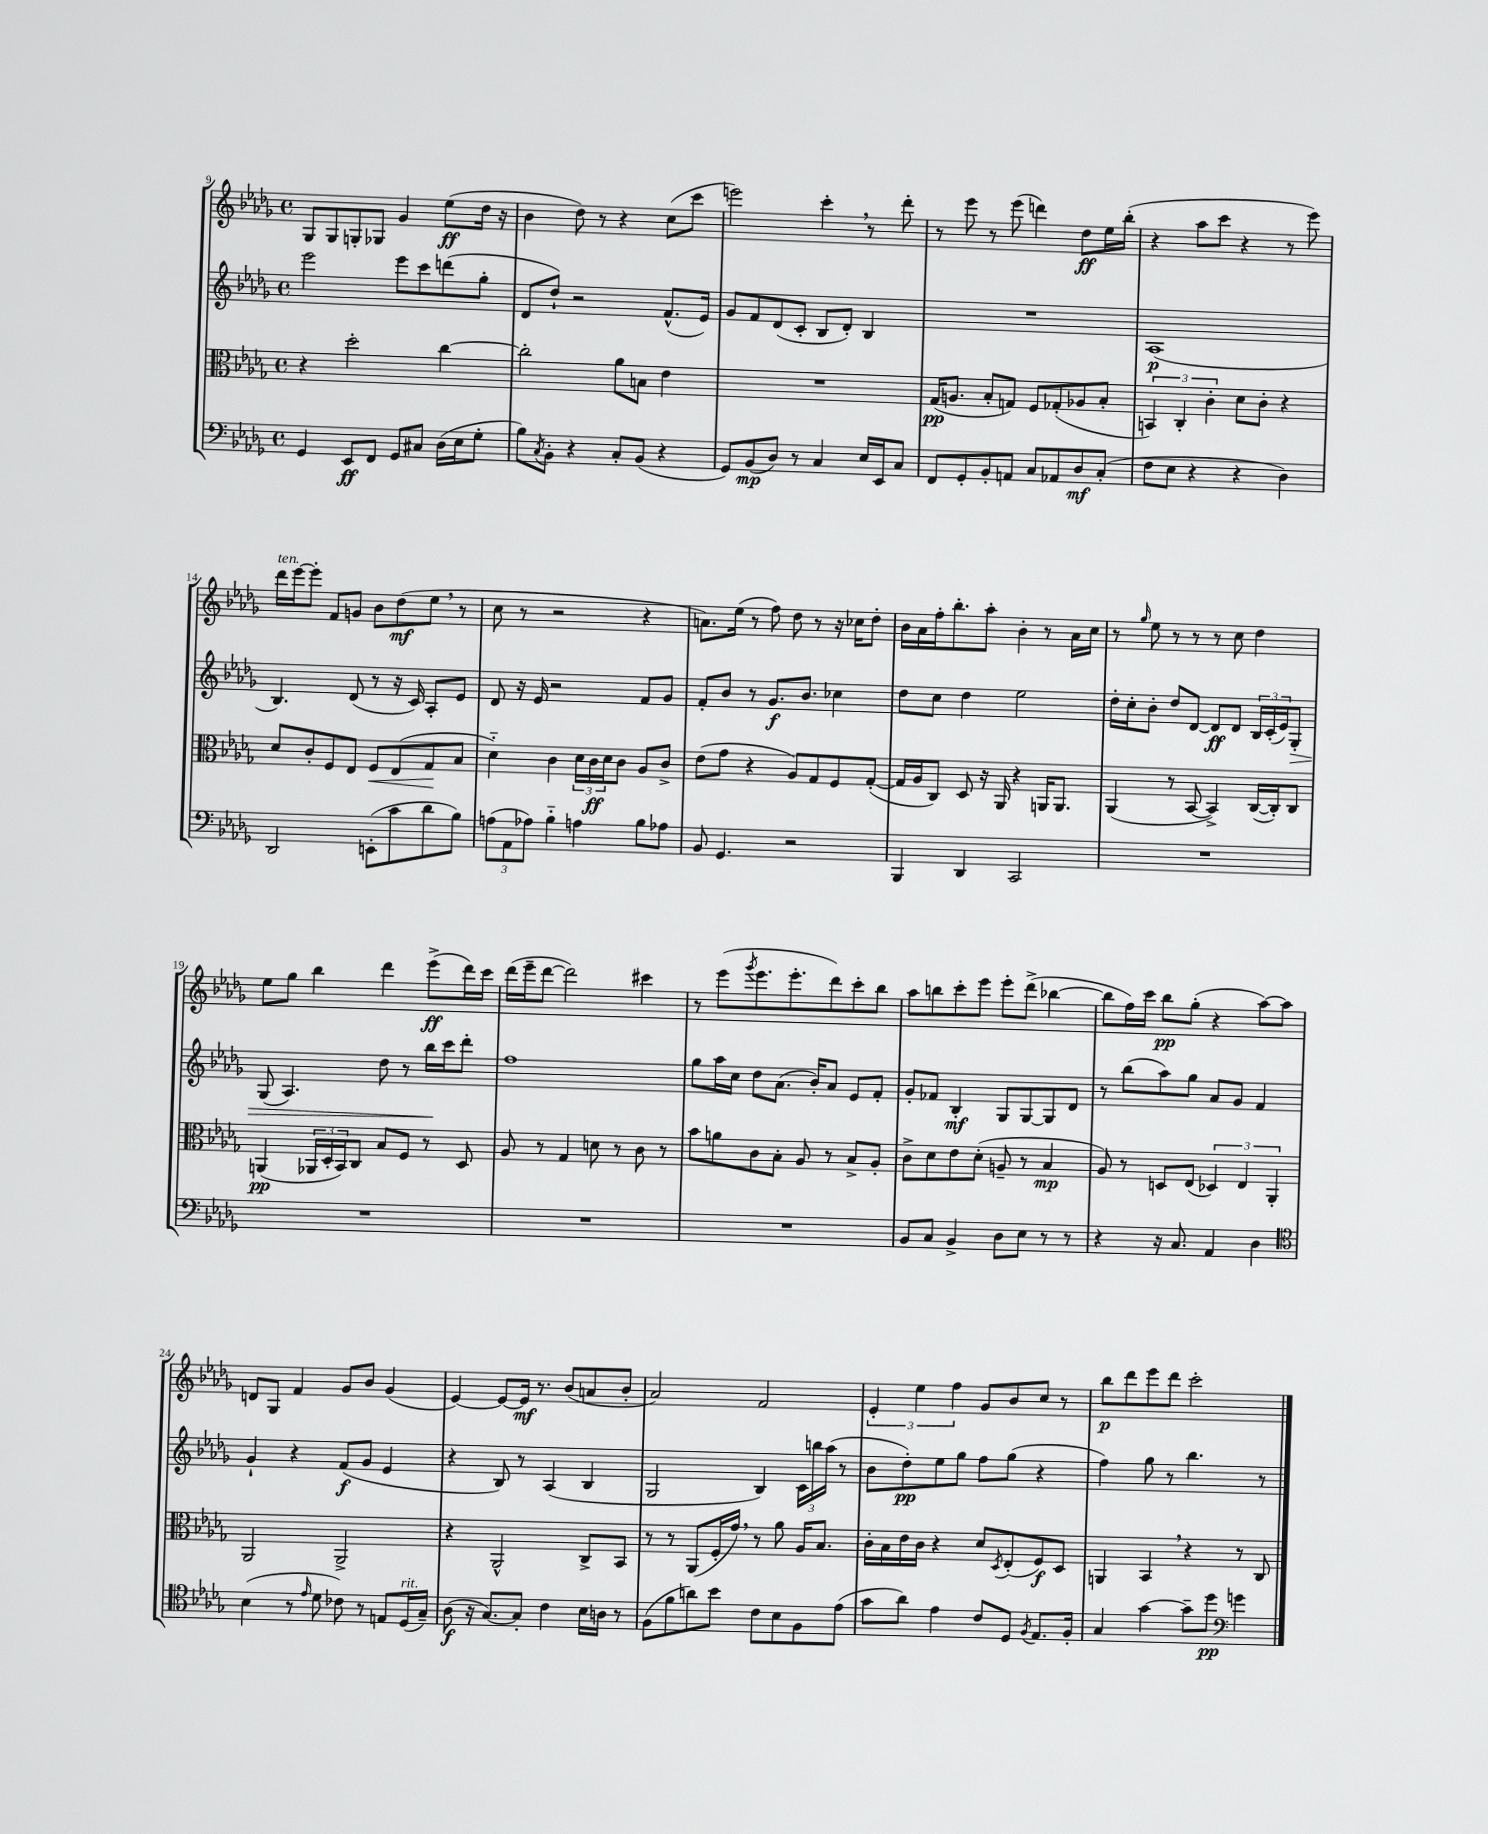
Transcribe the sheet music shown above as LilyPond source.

<<
\new StaffGroup <<
\new Staff = "s0" {
    \clef treble \key des \major \defaultTimeSignature \time 4/4
    ges8 ges8 g8-. ges8 ges'4 ees''8\ff( des''16 r16 |
    bes'4 des''8) r8 r4 c''8( c'''8 |
    e'''2) c'''4-. \breathe r8 des'''8-. |
    r8 ees'''8 r8 ees'''8( d'''4) des''8\ff ees''16 bes''16-.( |
    r4 aes''8 c'''8 r4 r8 ees'''8) |
    des'''16^\markup { \italic "ten." } ees'''16~ ees'''8-. f'8 g'8 bes'8 des''8\mf( ees''8 \breathe r8 |
    c''8 r8 r2 r4 |
    a'8.) ees''16( r8 f''8) des''8 r8 r16 ces''16 des''8-. |
    bes'16 aes'16 f''16-. bes''8.-. aes''8-. bes'4-. r8 aes'16 c''16 |
    r8 \grace { ges''16 } ees''8 r8 r8 r8 c''8 des''4 |
    ees''8 ges''8 bes''4 des'''4 ees'''8->\ff( des'''16) c'''16 |
    des'''16( ees'''16-- des'''8~ des'''2) cis'''4 |
    r8 ees'''8( \acciaccatura { ges'''8 } ees'''8. ees'''8.-. des'''8) c'''8-. bes''8 |
    aes''8 b''8 c'''8-. ees'''8 ees'''8-. des'''8->( bes''4~ |
    bes''8 f''16) c'''16 bes''8\pp ges''8-.( r4 aes''8~) aes''8 |
    d'8 ges8 f'4 ges'8 bes'8 ges'4( |
    ees'4~) ees'8~ ees'16\mf r8. bes'8( a'8 bes'8-. |
    aes'2) f'2 |
    \tuplet 3/2 { ees'4-. ees''4 f''4 } ges'8 bes'8 c''8 r8 |
    bes''8\p des'''8 ees'''8 des'''8 c'''2-. \bar "|." |
}
\new Staff = "s1" {
    \clef treble \key des \major \defaultTimeSignature \time 4/4
    ees'''2 ees'''8 c'''8 d'''8( ges''8-. |
    des'8 des''8-!) r2 f'8.-^( ees'16) |
    ges'8 f'8 des'8( c'8-. bes8 des'8-.) bes4 |
    R1 |
    aes1\p( |
    bes4.) des'8( r8 r16 c'16) aes8-. ees'8 |
    des'8 r16 ees'16 r2 f'8 ges'8 |
    f'8-. bes'8 r8 ges'8.\f bes'8. ces''4 |
    des''8 c''8 des''4 ees''2 |
    des''16-. c''16-. bes'8-. des''8 des'8~ des'8\ff des'8 \tuplet 3/2 { bes16 c'16-.( ees'16) } ges8-.\> |
    ges8( aes4.) des''8 r8 bes''16\! c'''16 des'''8-. |
    f''1 |
    ges''8 aes''16 c''16 des''8 aes'8.( bes'16-.) aes'8 ees'8 f'8-. |
    ges'8-. fes'8 bes4-.\mf ges8 ges8~ ges8 des'8 |
    r8 bes''8( aes''8) ges''8 aes'8 ges'8 f'4 |
    ges'4-! r4 f'8\f( ges'8 ees'4 |
    r4 bes8) r8 aes4( bes4 |
    ges2 bes4) \tuplet 3/2 { c'16 b''16 aes''16( } r8 |
    bes'8 des''8-.\pp) ees''8 ges''8 f''8 ges''8( r4 |
    f''4) ges''8 r8 bes''4. r8 \bar "|." |
}
\new Staff = "s2" {
    \clef alto \key des \major \defaultTimeSignature \time 4/4
    r4 des''2-. c''4~ |
    c''2-. aes'8 b8 ees'4 |
    R1 |
    ges16\pp( a8. bes8-. g8) f8 ges8-.( aes8 bes8-. |
    \tuplet 3/2 { b,4) c4-. c'4-. } des'8 c'8-. r4 |
    des'8 c'8-. f8 ees8 f8\< ees8( ges8\! bes8 |
    des'4-_) c'4 \tuplet 3/2 { des'16 c'16\ff des'16 } c'8 aes8 c'8-> |
    ees'8( ges'8 r4 aes8) ges8 f8 ges8~-.( |
    ges16 aes16 c8) des8 r16 aes,16 r4 a,16 a,8. |
    aes,4( r8 bes,8~ bes,4->) c16~( c16-.) c8 |
    a,4\pp( \tuplet 3/2 { aes,16 des16-. bes,16) } c8 bes8 f8 r8 des8 |
    aes8 r8 ges4 d'8 r8 c'8 r8 |
    bes'8 a'8 c'8 bes8-. aes8 r8 bes8-> aes8-. |
    c'8-> des'8 ees'8 des'8-.( a8-- r8 bes4\mp |
    aes8) r8 d8 ees8( \tuplet 3/2 { des4) ees4 aes,4-. } |
    aes,2 aes,2-> |
    r4 aes,2-^ c8-> bes,8 |
    r8 r8 aes,8( f16-. ges'16) \breathe r8 aes'8 aes16 bes8. |
    c'16-. bes16 ees'16 c'16 r4 des'8 \acciaccatura { des8 } ees8-.( f8\f) des8 |
    a,4 bes,4 \breathe r4 r8 c8 \bar "|." |
}
\new Staff = "s3" {
    \clef bass \key des \major \defaultTimeSignature \time 4/4
    ges,4 ees,8\ff f,8 ges,8 cis8 des16( ees16 ges8-. |
    bes8) \acciaccatura { c8 } bes,8-. r4 c8-. bes,8( r4 |
    ges,8) bes,8\mp( des8) r8 c4 ees16 ees,16 c8 |
    f,8 ges,8-. bes,8-. a,8 c8 aes,8 des8\mf c8-.( |
    f8 ees8 r4 r4 des4) |
    des,2 e,8-.( c'8 des'8 bes8) |
    \tuplet 3/2 { a8( aes,8 aes8) } bes4-_ a4 bes8 aes8 |
    bes,8 ges,4. r2 |
    bes,,4 des,4 c,2 |
    R1 |
    R1 |
    R1 |
    R1 |
    bes,8 c8 bes,4-> des8 ees8 r8 r8 |
    r4 r16 c8. aes,4 des4 |
    \clef tenor bes4( r8 \grace { ees'16 } des'8 ces'8) r8 e8 des16^\markup { \italic "rit." }( ges16--) |
    aes8\f( r16 ges8.~) ges8-. c'4 bes16 a16 r8 |
    f8( f'8 a'8) bes'8 c'8 bes8 f8 ees'8( |
    ges'8 aes'8) ees'4 c'8 des8 \acciaccatura { f8 } ees8. f16-. |
    ges4 ges'4~ ges'8-- des''8\pp \clef bass g'4 \bar "|." |
}
>>
>>
\layout { \context { \Score currentBarNumber = #9 } }
